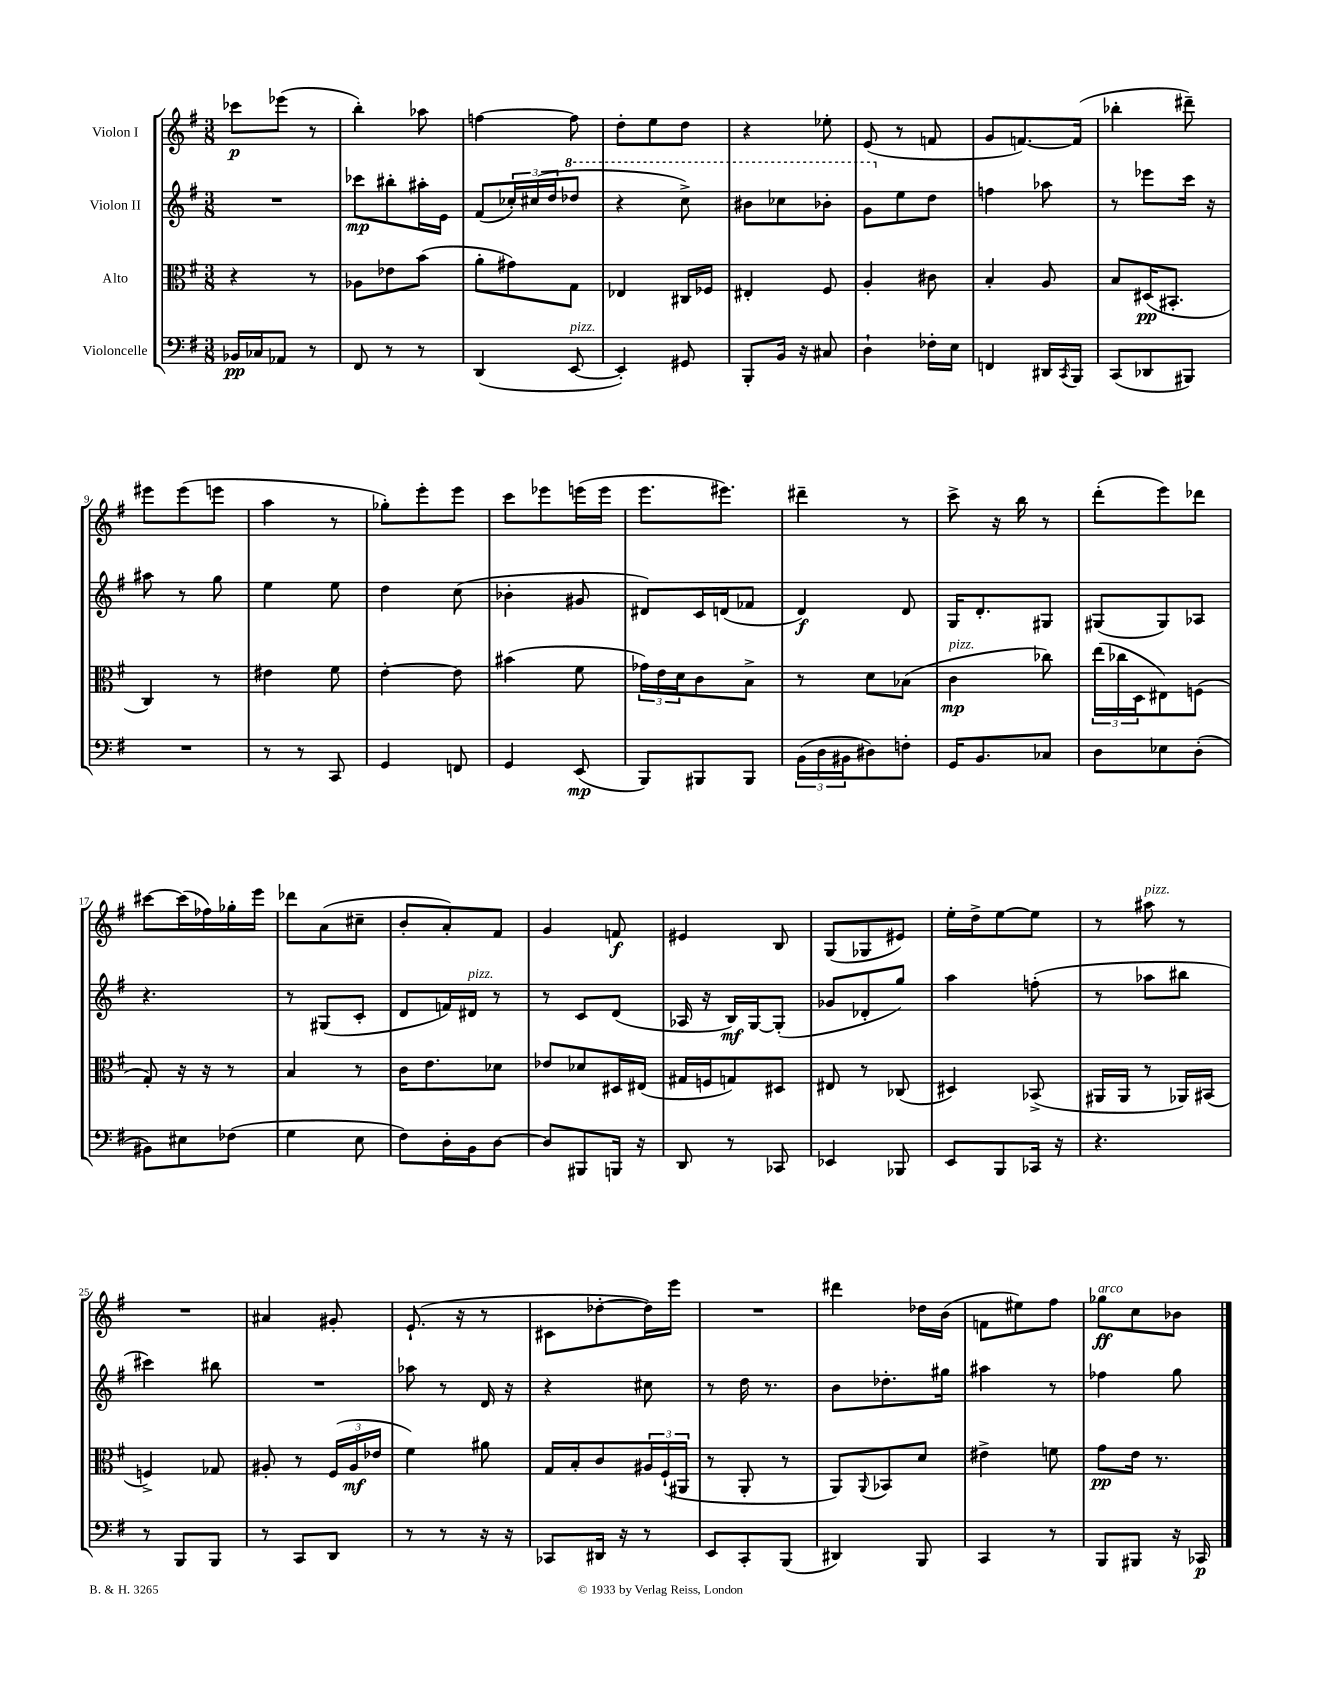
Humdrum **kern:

**kern	**dynam	**kern	**dynam	**kern	**dynam	**kern	**dynam
*part4	*part4	*part3	*part3	*part2	*part2	*part1	*part1
*staff4	*staff4	*staff3	*staff3	*staff2	*staff2	*staff1	*staff1
*I"Violoncelle	*	*I"Alto	*	*I"Violon II	*	*I"Violon I	*
*clefF4	*	*clefC3	*	*clefG2	*	*clefG2	*
*k[f#]	*	*k[f#]	*	*k[f#]	*	*k[f#]	*
*M3/8	*	*M3/8	*	*M3/8	*	*M3/8	*
=1	=1	=1	=1	=1	=1	=1	=1
16BB-X/LL	pp	4r	.	4.r	.	8ccc-X\L	p
16C-X/J	.	.	.	.	.	.	.
8AA-X/J	.	.	.	.	.	(8eee-X\J	.
8r	.	8r	.	.	.	8r	.
=2	=2	=2	=2	=2	=2	=2	=2
8FF#/	.	8A-X\L	.	8ccc-X\L	mp	4bb'\)	.
8r	.	8e-X\	.	8bb#X'\	.	.	.
8r	.	(8b\J	.	16aa#X'\L	.	8aa-X\	.
.	.	.	.	16e\JJ	.	.	.
=3	=3	=3	=3	=3	=3	=3	=3
(4DD/	.	8a'\L	.	(8f#/L	.	[4ffn\	.
.	.	8g#X\)	.	24cc-X'/L)	.	.	.
.	.	.	.	(24cc#X/	.	.	.
.	.	.	.	24dd/J	.	.	.
*	*	*	*	*8va	*	*	*
!LO:TX:a:i:t=pizz.	!	!	!	!	!	!	!
[8EE/	.	8G\J	.	8ddd-X/J	.	8ff\]	.
=4	=4	=4	=4	=4	=4	=4	=4
4EE'/])	.	4E-X/	.	4r	.	8dd'\L	.
.	.	.	.	.	.	8ee\	.
8GG#X/	.	16C#X/LL	.	8ccc^\)	.	8dd\J	.
.	.	16F-X/JJ	.	.	.	.	.
=5	=5	=5	=5	=5	=5	=5	=5
8BBB'/L	.	4E#X'/	.	8bb#X\L	.	4r	.
16BB/Jk	.	.	.	8ccc-X\	.	.	.
16r	.	.	.	.	.	.	.
8C#X/	.	8F#/	.	8bb-X'\J	.	8ee-X'\	.
=6	=6	=6	=6	=6	=6	=6	=6
4D`\	.	4A'/	.	8gg\L	.	(8e/	.
*	*	*	*	*X8va	*	*	*
.	.	.	.	8ee\	.	8r	.
16F-X'\LL	.	8c#X\	.	8dd\J	.	8fn/	.
16E\JJ	.	.	.	.	.	.	.
=7	=7	=7	=7	=7	=7	=7	=7
4FFn/	.	4B'/	.	4ffn\	.	8g/L	.
.	.	.	.	.	.	[8.fn/)	.
16DD#X/LL	.	8A/	.	8aa-X\	.	.	.
8qCC/	.	.	.	.	.	.	.
16BBB/JJ	.	.	.	.	.	(16f/Jk]	.
=8	=8	=8	=8	=8	=8	=8	=8
(8CC/L	.	8B/L	.	8r	.	4bb-X'\	.
8DD-X/	.	(16D#X/K	pp	8eee-X\L	.	.	.
.	.	8.BB#X'/J	.	.	.	.	.
8BBB#X/J)	.	.	.	16ccc\Jk	.	8ddd#X~\)	.
.	.	.	.	16r	.	.	.
!!LO:LB:g=z
=9	=9	=9	=9	=9	=9	=9	=9
4.r	.	4C/)	.	8aa#X\	.	8eee#X\L	.
.	.	.	.	8r	.	(8eee#\	.
.	.	8r	.	8gg\	.	8eeen\J	.
=10	=10	=10	=10	=10	=10	=10	=10
8r	.	4e#X\	.	4ee\	.	4aa\	.
8r	.	.	.	.	.	.	.
8CC/	.	8f#\	.	8ee\	.	8r	.
=11	=11	=11	=11	=11	=11	=11	=11
4GG/	.	[4e'\	.	4dd\	.	8gg-X'\L)	.
.	.	.	.	.	.	8eee'\	.
8FFn/	.	8e\]	.	(8cc\	.	8eee\J	.
=12	=12	=12	=12	=12	=12	=12	=12
4GG/	.	(4b#X\	.	4b-X'\	.	8ccc\L	.
.	.	.	.	.	.	8eee-X\	.
(8EE/	mp	8f#\	.	8g#X/	.	(16eeen\L	.
.	.	.	.	.	.	16eee\JJ	.
=13	=13	=13	=13	=13	=13	=13	=13
8BBB/L)	.	24g-X\LL)	.	8d#X/L)	.	8.eee\L	.
.	.	24e\	.	.	.	.	.
.	.	24d\J	.	.	.	.	.
8BBB#X/	.	8c\	.	16c/L	.	.	.
.	.	.	.	(16dn/J	.	8.eee#X\J)	.
8BBB#/J	.	8B^\J	.	8f-X/J	.	.	.
=14	=14	=14	=14	=14	=14	=14	=14
(24BB\LL	.	8r	.	4d/)	f	4ddd#X~\	.
24D\	.	.	.	.	.	.	.
24BB#X\J	.	.	.	.	.	.	.
8D#X\)	.	8d\L	.	.	.	.	.
8Fn'\J	.	(8B-X\J	.	8d/	.	8r	.
=15	=15	=15	=15	=15	=15	=15	=15
!	!	!LO:TX:a:i:t=pizz.	!	!	!	!	!
16GG/KL	.	4c\	mp	16G/KL	.	8ccc^\	.
8.BB/	.	.	.	8.d'/	.	.	.
.	.	.	.	.	.	16r	.
.	.	.	.	.	.	16bb\	.
8C-X/J	.	8cc-X\)	.	8G#X/J	.	8r	.
=16	=16	=16	=16	=16	=16	=16	=16
8D\L	.	(24ee\LL	.	(8G#X/L	.	(8ddd'\L	.
.	.	24cc-X\	.	.	.	.	.
.	.	24D\J	.	.	.	.	.
8E-X\	.	8E#X\)	.	8G#/)	.	8eee\)	.
(8D'\J	.	(8Fn\J	.	8A-X/J	.	8ddd-X\J	.
!!LO:LB:g=z
=17	=17	=17	=17	=17	=17	=17	=17
8BB#X\L)	.	8G'/)	.	4.r	.	[8ccc#X\L	.
8E#X\	.	16r	.	.	.	(16ccc#\L]	.
.	.	16r	.	.	.	16ff-X\)	.
(8F-X\J	.	8r	.	.	.	16gg-X'\	.
.	.	.	.	.	.	16eee\JJ	.
=18	=18	=18	=18	=18	=18	=18	=18
4G\	.	4B/	.	8r	.	8ddd-X\L	.
.	.	.	.	(8G#X/L	.	(8a\	.
8E\	.	8r	.	8c'/J	.	8cc#X~\J	.
=19	=19	=19	=19	=19	=19	=19	=19
8F#\L)	.	16c\KL	.	8d/L	.	8b'/L	.
.	.	8.e\	.	.	.	.	.
16D'\L	.	.	.	16fn/L)	.	8a'/)	.
!	!	!	!	!LO:TX:a:i:t=pizz.	!	!	!
16BB\J	.	.	.	16d#X/JJ	.	.	.
[8D\J	.	8d-X\J	.	8r	.	8f#/J	.
=20	=20	=20	=20	=20	=20	=20	=20
8D/L]	.	8e-X/L	.	8r	.	4g/	.
8BBB#X/	.	8d-X/	.	8c/L	.	.	.
16BBBn/Jk	.	16D#X/L	.	(8d/J	.	8fn/	f
16r	.	(16E#X/JJ	.	.	.	.	.
=21	=21	=21	=21	=21	=21	=21	=21
8DD/	.	16G#X/LL	.	16A-X/	.	4e#X/	.
.	.	16Fn/J	.	16r	.	.	.
8r	.	8Gn/)	.	16B/LL)	mf	.	.
.	.	.	.	[16G/J	.	.	.
8CC-X/	.	8D#X/J	.	(8G'/J]	.	8B/	.
=22	=22	=22	=22	=22	=22	=22	=22
4EE-X/	.	8E#X/	.	8g-X/L	.	(8G/L	.
.	.	8r	.	8d-X'/	.	8G-X/	.
8BBB-X/	.	(8C-X/	.	8gg/J)	.	8e#X/J)	.
=23	=23	=23	=23	=23	=23	=23	=23
8EE/L	.	4D#X/)	.	4aa\	.	16ee'\LL	.
.	.	.	.	.	.	16dd^\J	.
8BBB/	.	.	.	.	.	[8ee\	.
16CC-X/Jk	.	(8BB-X^/	.	(8ffn'\	.	8ee\J]	.
16r	.	.	.	.	.	.	.
=24	=24	=24	=24	=24	=24	=24	=24
4.r	.	16AA#X/LL	.	8r	.	8r	.
.	.	16AA#/JJ	.	.	.	.	.
!	!	!	!	!	!	!LO:TX:a:i:t=pizz.	!
.	.	8r	.	8aa-X\L	.	8aa#X\	.
.	.	16AA-X/LL)	.	8bb#X\J	.	8r	.
.	.	(16BB#X/JJ	.	.	.	.	.
!!LO:LB:g=z
=25	=25	=25	=25	=25	=25	=25	=25
8r	.	4Fn^/)	.	4ccc#X\)	.	4.r	.
8BBB/L	.	.	.	.	.	.	.
8BBB/J	.	8G-X/	.	8bb#X\	.	.	.
=26	=26	=26	=26	=26	=26	=26	=26
8r	.	8A#X'/	.	4.r	.	4a#X/	.
8CC/L	.	8r	.	.	.	.	.
8DD/J	.	(24F#/LL	.	.	.	8g#X'/	.
.	.	24A#/	mf	.	.	.	.
.	.	24e-X/JJ	.	.	.	.	.
=27	=27	=27	=27	=27	=27	=27	=27
8r	.	4f#\)	.	8aa-X\	.	(8.e`/	.
8r	.	.	.	8r	.	.	.
.	.	.	.	.	.	16r	.
16r	.	8a#X\	.	16d/	.	8r	.
16r	.	.	.	16r	.	.	.
=28	=28	=28	=28	=28	=28	=28	=28
8CC-X/L	.	16G/LL	.	4r	.	8c#X\L	.
.	.	16B'/J	.	.	.	.	.
16DD#X/Jk	.	8c/	.	.	.	[8dd-X'\	.
16r	.	.	.	.	.	.	.
8r	.	24A#X/L	.	8cc#X\	.	16dd-\L])	.
.	.	(24F#`/	.	.	.	.	.
.	.	.	.	.	.	16eee\JJ	.
.	.	24AA#X/JJ	.	.	.	.	.
=29	=29	=29	=29	=29	=29	=29	=29
8EE/L	.	8r	.	8r	.	4.r	.
8CC'/	.	8AA'/	.	16dd\	.	.	.
.	.	.	.	8.r	.	.	.
(8BBB/J	.	8r	.	.	.	.	.
=30	=30	=30	=30	=30	=30	=30	=30
4DD#X/)	.	8AA/L)	.	8b\L	.	4ddd#X\	.
.	.	8qqAA/	.	.	.	.	.
.	.	8BB-X/	.	8.dd-X'\	.	.	.
8BBB/	.	8d/J	.	.	.	16dd-X\LL	.
.	.	.	.	16gg#X\Jk	.	(16b\JJ	.
=31	=31	=31	=31	=31	=31	=31	=31
4CC/	.	4e#X^\	.	4aa#X\	.	8fn\L	.
.	.	.	.	.	.	8ee#X\)	.
8r	.	8fn\	.	8r	.	8ff#\J	.
=32	=32	=32	=32	=32	=32	=32	=32
!	!	!	!	!	!	!LO:TX:a:i:t=arco	!
8BBB/L	.	8g\L	pp	4ff-X\	.	8gg-X\L	ff
8BBB#X/J	.	16e\Jk	.	.	.	8cc\	.
.	.	8.r	.	.	.	.	.
16r	.	.	.	8gg\	.	8b-X\J	.
16CC-X/	p	.	.	.	.	.	.
==	==	==	==	==	==	==	==
*-	*-	*-	*-	*-	*-	*-	*-
